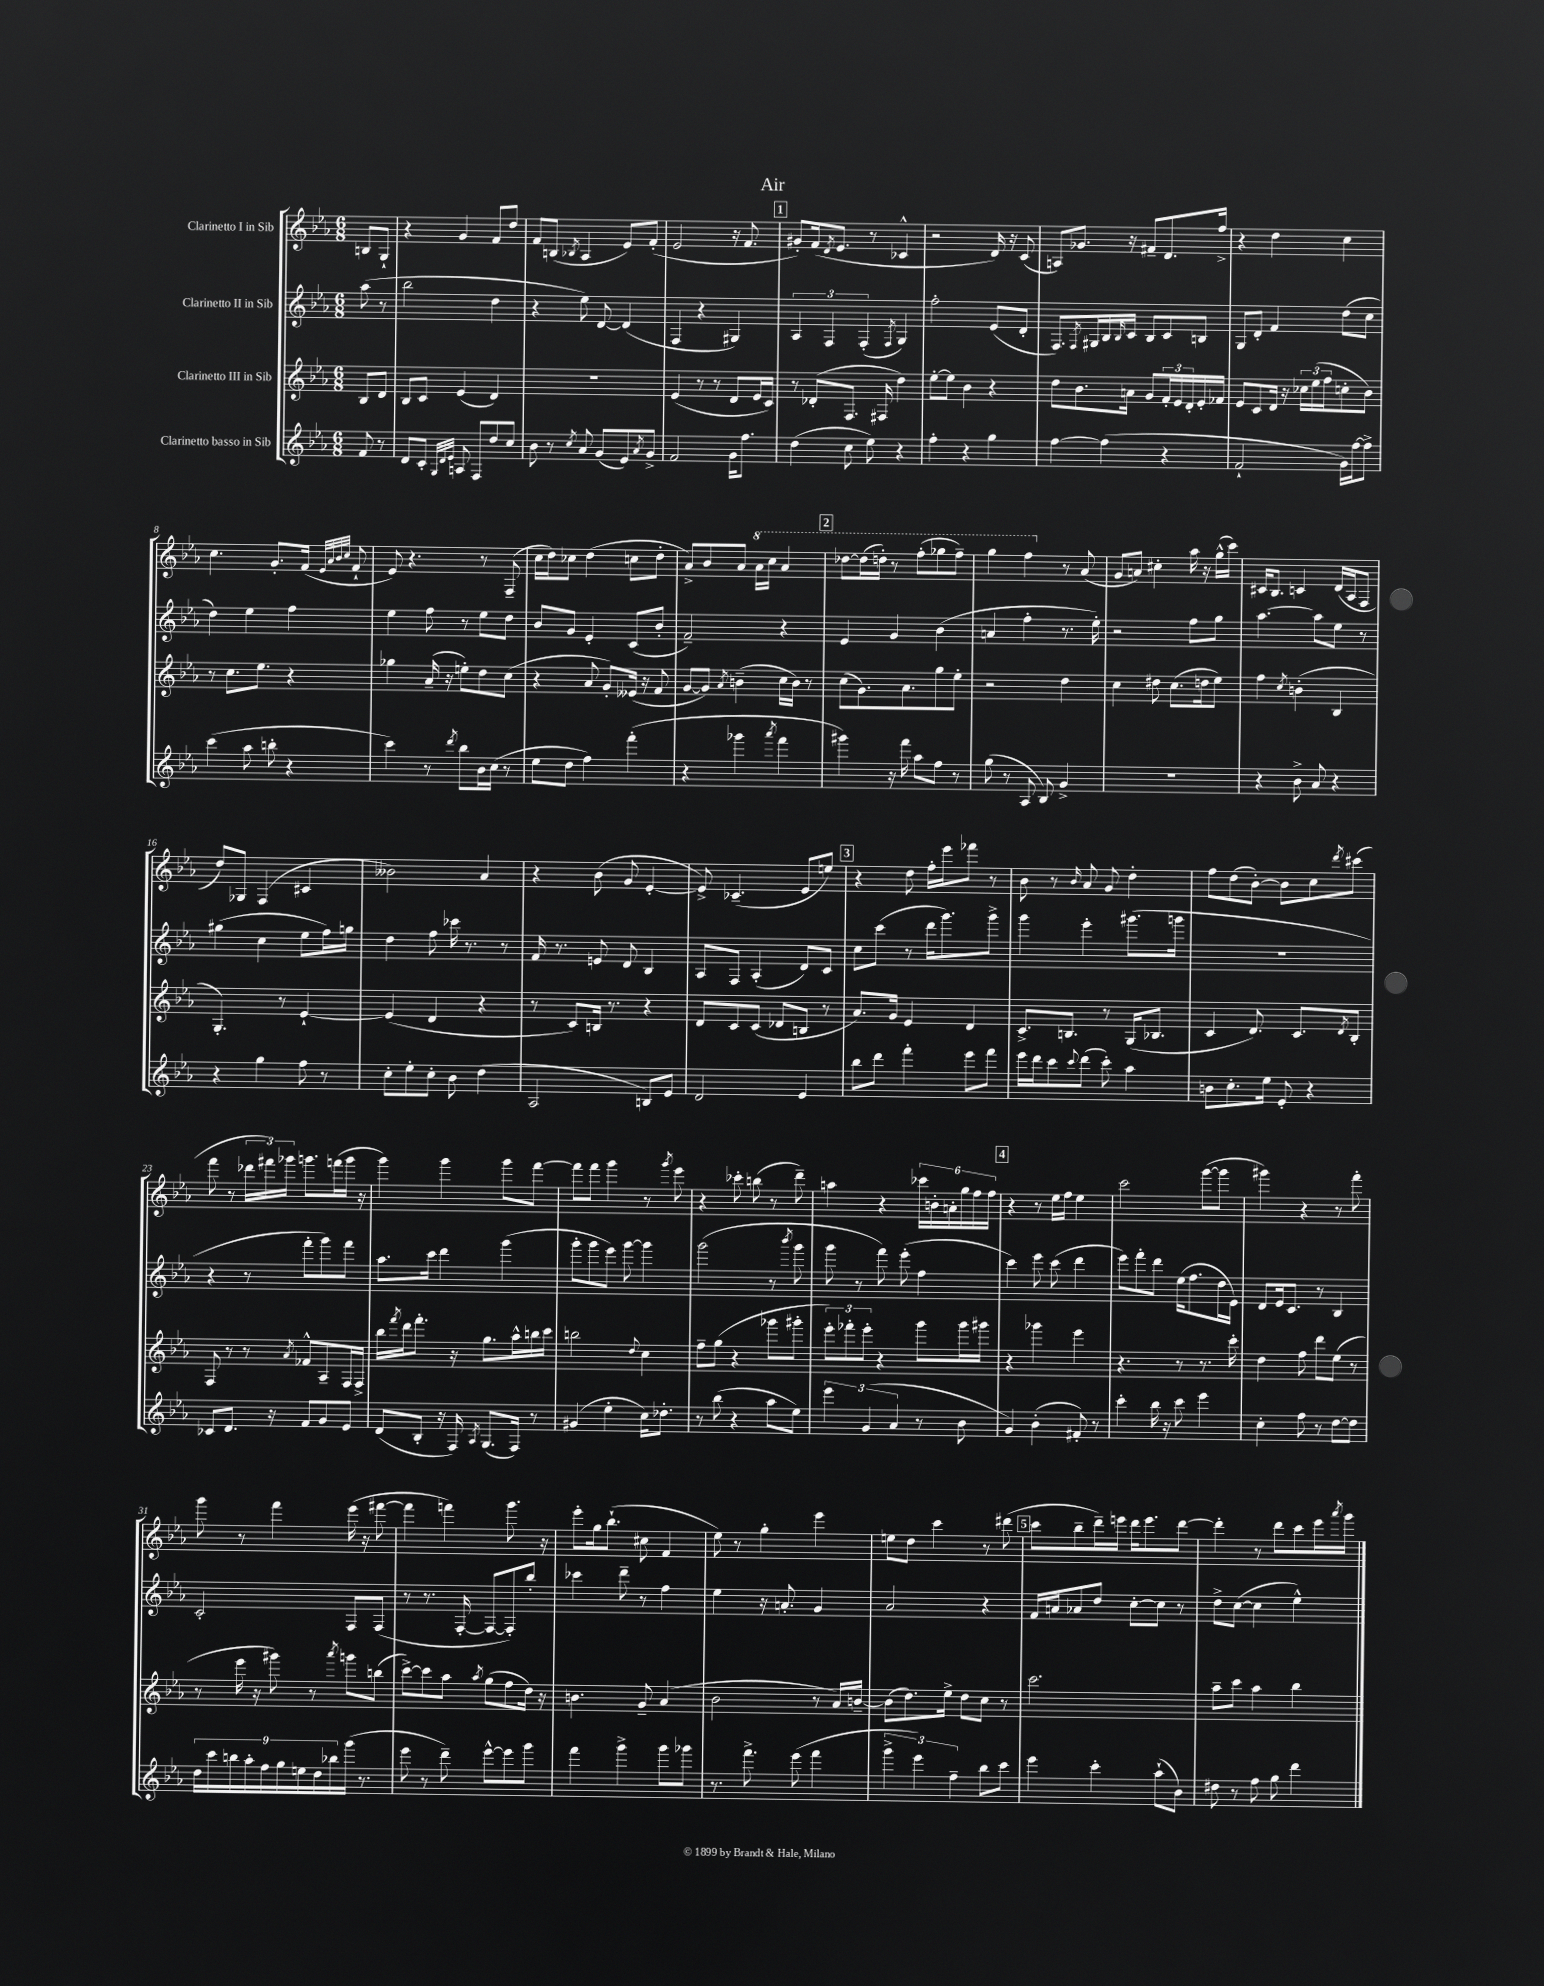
\header { title = "Air" }
<<
\new StaffGroup <<
\new Staff = "s0" \with { instrumentName = "Clarinetto I in Sib" } {
    \clef treble \key ees \major \numericTimeSignature \time 6/8 \partial 4
    b8 g8-! |
    r4 g'4 f'8 d''8 |
    f'8 b8( \acciaccatura { bes8 } aes4 ees'8) f'8-.( |
    ees'2 r16 f'8. |
    \mark \markup { \box "1" } gis'8-.) f'16( \acciaccatura { d'8 } ees'8. r8 ces'4-^ |
    r2 d'16) r16 c'8( |
    a8) ges'8. r16 fis'8-- d'8. f''16-> |
    r4 d''4 c''4 |
    c''4. g'8.-. f'16( \grace { ees'32 aes'32 bes'32 c''32 } f'8-! |
    ees'8) r4. r8 f8--( |
    c''16 d''16) ces''8 d''4( c''8 d''8-. |
    aes'8->) bes'8 aes'8 \ottava #1 aes''16 c'''16 aes''4 |
    \mark \markup { \box "2" } des'''8~ des'''16( d'''16-.) r8 f'''8-.( ges'''8 f'''8--) |
    g'''4 f'''4 \ottava #0 r8 aes'8( |
    g'8 a'8) cis''4-. aes''16 r16 g''16-^( c'''16) |
    cis'16 bes8. c'4 d'16( aes16 f8 |
    d''8) ges8 f4( cis'4 |
    beses'2) aes'4 |
    r4 bes'8( g'8 ees'4~-. |
    ees'8->) ces'4.--( ees'8 e''8) |
    \mark \markup { \box "3" } r4 d''8 f''16-. ees'''16 fes'''8 r8 |
    bes'8 r8 \grace { bes'16 } aes'8 g'8 d''4-. |
    f''8 d''8( bes'8~-.) bes'8 c''8 \acciaccatura { d'''8 } cis'''8( |
    f'''8 r8 \tuplet 3/2 { des'''16 fis'''16) ges'''16 } g'''8. f'''16( g'''16 r16 |
    g'''4) g'''4 g'''8 f'''8~ |
    f'''8 f'''8 g'''4 r8 \acciaccatura { g'''8 } ees'''8 |
    r4 ces'''8-. b''8( r8 d'''8--) |
    a''4 r4 \tuplet 6/4 { ces'''16 b'16-. a'16-. g''16 f''16 f''16 } |
    \mark \markup { \box "4" } r4 r8 ees''16 f''16 ees''4 |
    c'''2 g'''8~( g'''8 |
    gis'''4) r4 r8 f'''8-. |
    g'''8 r8 f'''4 ees'''16( r16 fis'''8~ |
    fis'''4 f'''4) g'''8. r16 |
    ees'''8-. g''16 bes''8.-!( cis''8 f'4 |
    ees''8) r8 g''4-. ees'''4 |
    e''8 d''8 c'''4 r8 dis'''8( |
    \mark \markup { \box "5" } c'''8 bes''8-- d'''16--) e'''16 d'''16 e'''8. d'''8~ |
    d'''4-. r8 d'''8 c'''8 ees'''16 \acciaccatura { aes'''8 } g'''16 \bar "|." |
}
\new Staff = "s1" \with { instrumentName = "Clarinetto II in Sib" } {
    \clef treble \key ees \major \numericTimeSignature \time 6/8 \partial 4
    aes''8( r8 |
    bes''2 d''4 |
    r4 ees''8) d'8~ d'4( |
    f4 r4 gis4) |
    \mark \markup { \box "1" } \tuplet 3/2 { aes4 f4 f4-.( } \acciaccatura { f8 } g4) |
    f''2-. ees'8( d'8-. |
    f8.) \acciaccatura { f8 } gis16 bes16 \grace { bes16 } c'16 bes8 c'8 b8 |
    g8 d'8-. f'4 d''8( c''8 |
    d''4) ees''4 f''4 |
    ees''4 f''8 r8 ees''8 d''8 |
    bes'8 g'8 ees'4-. c'8( bes'8-. |
    f'2--) r4 |
    \mark \markup { \box "2" } ees'4 g'4 bes'4( |
    a'4 f''4-. r8. ees''16-.) |
    r2 f''8 g''8 |
    aes''4.~ aes''8 ees''8 r8 |
    gis''4( c''4 ees''8 f''16) g''16 |
    d''4 f''8 ces'''16 r8. r8 |
    f'16 r8. e'8 d'8 bes4 |
    aes8 f8 aes4-.( d'8) c'8 |
    \mark \markup { \box "3" } c''8 c'''8( r8 d'''16 g'''8.) g'''8-> |
    g'''4 ees'''4-. gis'''8.( g'''16 |
    R2. |
    r4 r8 f'''8-. g'''8) f'''8 |
    aes''8. c'''16 d'''4 g'''4( |
    g'''8-. g'''8 ees'''8) g'''8~ g'''4 |
    g'''2( r8 \acciaccatura { bes'''8 } g'''8 |
    g'''8 r8 f'''8) ees'''8-.( f''4 |
    \mark \markup { \box "4" } c'''4) ees'''8 c'''8( d'''4 |
    ees'''8) f'''8-. d'''8 ees''16( f''8. d''16 ees'16) |
    d'8 ees'16 c'8. r8 bes4 |
    c'2-. f8 f8( |
    r8 r8. f16~-. f8~ f8-.) bes''8-. |
    ces'''4 d'''8-- r8 f''4 |
    ees''4 r16 a'8.-. g'4 |
    aes'2 r4 |
    \mark \markup { \box "5" } f'16 a'16 aes'8 d''8 c''8~-. c''8 r8 |
    d''8-> c''8~( c''4 ees''4-^) \bar "|." |
}
\new Staff = "s2" \with { instrumentName = "Clarinetto III in Sib" } {
    \clef treble \key ees \major \numericTimeSignature \time 6/8 \partial 4
    bes8 d'8 |
    bes8 c'8 ees'4( d'4) |
    R2. |
    ees'4( r8 r8 d'8 ees'16 c'16) |
    \mark \markup { \box "1" } r8 des'8-.( f8. fis16 d''4) |
    ees''8~-. ees''8 bes'4 r4 |
    d''8 bes'8. a'16 g'8 \tuplet 3/2 { f'16-. ees'16 d'16-. } ees'16-. fes'16 |
    ees'8 c'8 d'16 r16 \tuplet 3/2 { ces''16 ees''16( f''16 } c''8-. bes'8) |
    r8 c''8. ees''8. r4 |
    ges''4 aes'16--( r16 e''8-.) d''8 c''8( |
    r4 aes'8 g'8-.) eeses'16( r16 f'8 |
    g'8~ g'8) \acciaccatura { aes'8 } b'4--( c''16 b'16) r8 |
    \mark \markup { \box "2" } c''8( g'8.) aes'8. g''8 ees''8-. |
    r2 d''4 |
    c''4 dis''8 c''8.( d''16 ees''8) |
    f''4 \acciaccatura { c''8 } b'4-.( bes4 |
    g4.-.) r8 ees'4~-! |
    ees'4( d'4 r4 |
    r8 c'8) b16 r8. r4 |
    d'8 c'8 c'8( des'8 b8 r8 |
    \mark \markup { \box "3" } aes'8.) g'16 ees'4 d'4 |
    c'8.-> b8. r8 g16( bes8. |
    c'4 d'8.) c'8. \acciaccatura { d'8 } bes8-. |
    f8 r8 r8 \acciaccatura { aes'8 } fes'8-^ aes8-- f16 f16-> |
    bes''16 \acciaccatura { f'''8 } d'''16 f'''8.-. r16 g''8. aes''16-^ b''16 c'''16 |
    b''2 \appoggiatura { d''8 } c''4 |
    f''8-- g''8( r4 ges'''8 gis'''8-. |
    \tuplet 3/2 { ees'''8-.) fes'''8-. ees'''8-. } r4 g'''8 g'''16 gis'''16 |
    \mark \markup { \box "4" } r4 ges'''4 ees'''4 |
    r4. r8 r8. c'''16-. |
    d''4 f''8 d'''8 ees''8( r8 |
    r8 ees'''16 r16 gis'''8) r8 \acciaccatura { aes'''8 } g'''8 b''8( |
    c'''8~->) c'''8 aes''8 \acciaccatura { aes''8 } g''8( f''8 d''16) r16 |
    b'4. g'8-- aes'4( |
    bes'2 r8 aes'16) b'16~-- |
    b'8( d''8.) ees''16-> d''8 c''8 r8 |
    \mark \markup { \box "5" } c'''2. |
    aes''8-- c'''8 aes''4 bes''4 \bar "|." |
}
\new Staff = "s3" \with { instrumentName = "Clarinetto basso in Sib" } {
    \clef treble \key ees \major \numericTimeSignature \time 6/8 \partial 4
    f'8 r8 |
    d'8 c'8-. \grace { g32 d'32 ees'32 } a8 f8 d''8 c''8 |
    bes'8 r8 \acciaccatura { c''8 } aes'8 g'8( ees'8) \acciaccatura { aes'8 } g'8-> |
    f'2 g'16 f''8. |
    \mark \markup { \box "1" } d''4( c''8 ees''8) r4 |
    f''4-. r4 g''4 |
    f''4~ f''4( r4 |
    f'2-! g'16) f''16~ f''8-> |
    c'''4( aes''8 b''8-. r4 |
    c'''4) r8 \acciaccatura { d'''8 } bes''8 bes'16 c''16( r8 |
    ees''8 d''8 f''4) f'''4-.( |
    r4 ges'''4 \acciaccatura { aes'''8 } f'''4 |
    \mark \markup { \box "2" } gis'''4) r16 f'''16 aes''8 f''8 r8 |
    g''8( r8 aes8 bes8) g'4-> |
    R2. |
    r4 bes'8-> aes'8 r4 |
    r4 g''4 f''8 r8 |
    c''8-. ees''8-. c''8-. bes'8 d''4( |
    aes2 b8) ees'8 |
    d'2 ees'4 |
    \mark \markup { \box "3" } bes''8 d'''8 f'''4-. ees'''8 f'''8 |
    ees'''16 d'''16 c'''8 \appoggiatura { c'''8 } d'''8( c'''8-.) aes''4 |
    b'8 c''8.-. ees''16 ees'8-. r4 |
    ces'8 d'8. r16 f'8 g'8 ees'8 |
    d'8( bes8-. r16 f16) \acciaccatura { aes8 } g8.( f16) r8 |
    gis'4( ees''4-. c''16) des''8.-. |
    r8 bes''8( r4 aes''8 ees''8) |
    \tuplet 3/2 { ees'''4 g'4( aes'4 } r8 bes'8 |
    \mark \markup { \box "4" } g'4) bes'4-.( fis'8-.) r8 |
    c'''4-. bes''16 r16 c'''8 ees'''4 |
    c''4-. f''8 r8 d''8~ d''8 |
    \tuplet 9/8 { d''16 c'''16 b''16 aes''16-. f''16 g''16 e''16 d''16 bes''16 } g'''16( r8. |
    ees'''8 r8 d'''8--) ees'''8~-^ ees'''8 g'''8 |
    f'''4 g'''4-> g'''8 ges'''8 |
    r8. f'''8.-> ees'''8( f'''4 |
    \tuplet 3/2 { g'''4-> ees'''4) f''4-- } bes''8 c'''8 |
    \mark \markup { \box "5" } ees'''4 c'''4-. aes''8-!( bes'8) |
    dis''8 r8 f''8 g''8 d'''4 \bar "|." |
}
>>
>>
